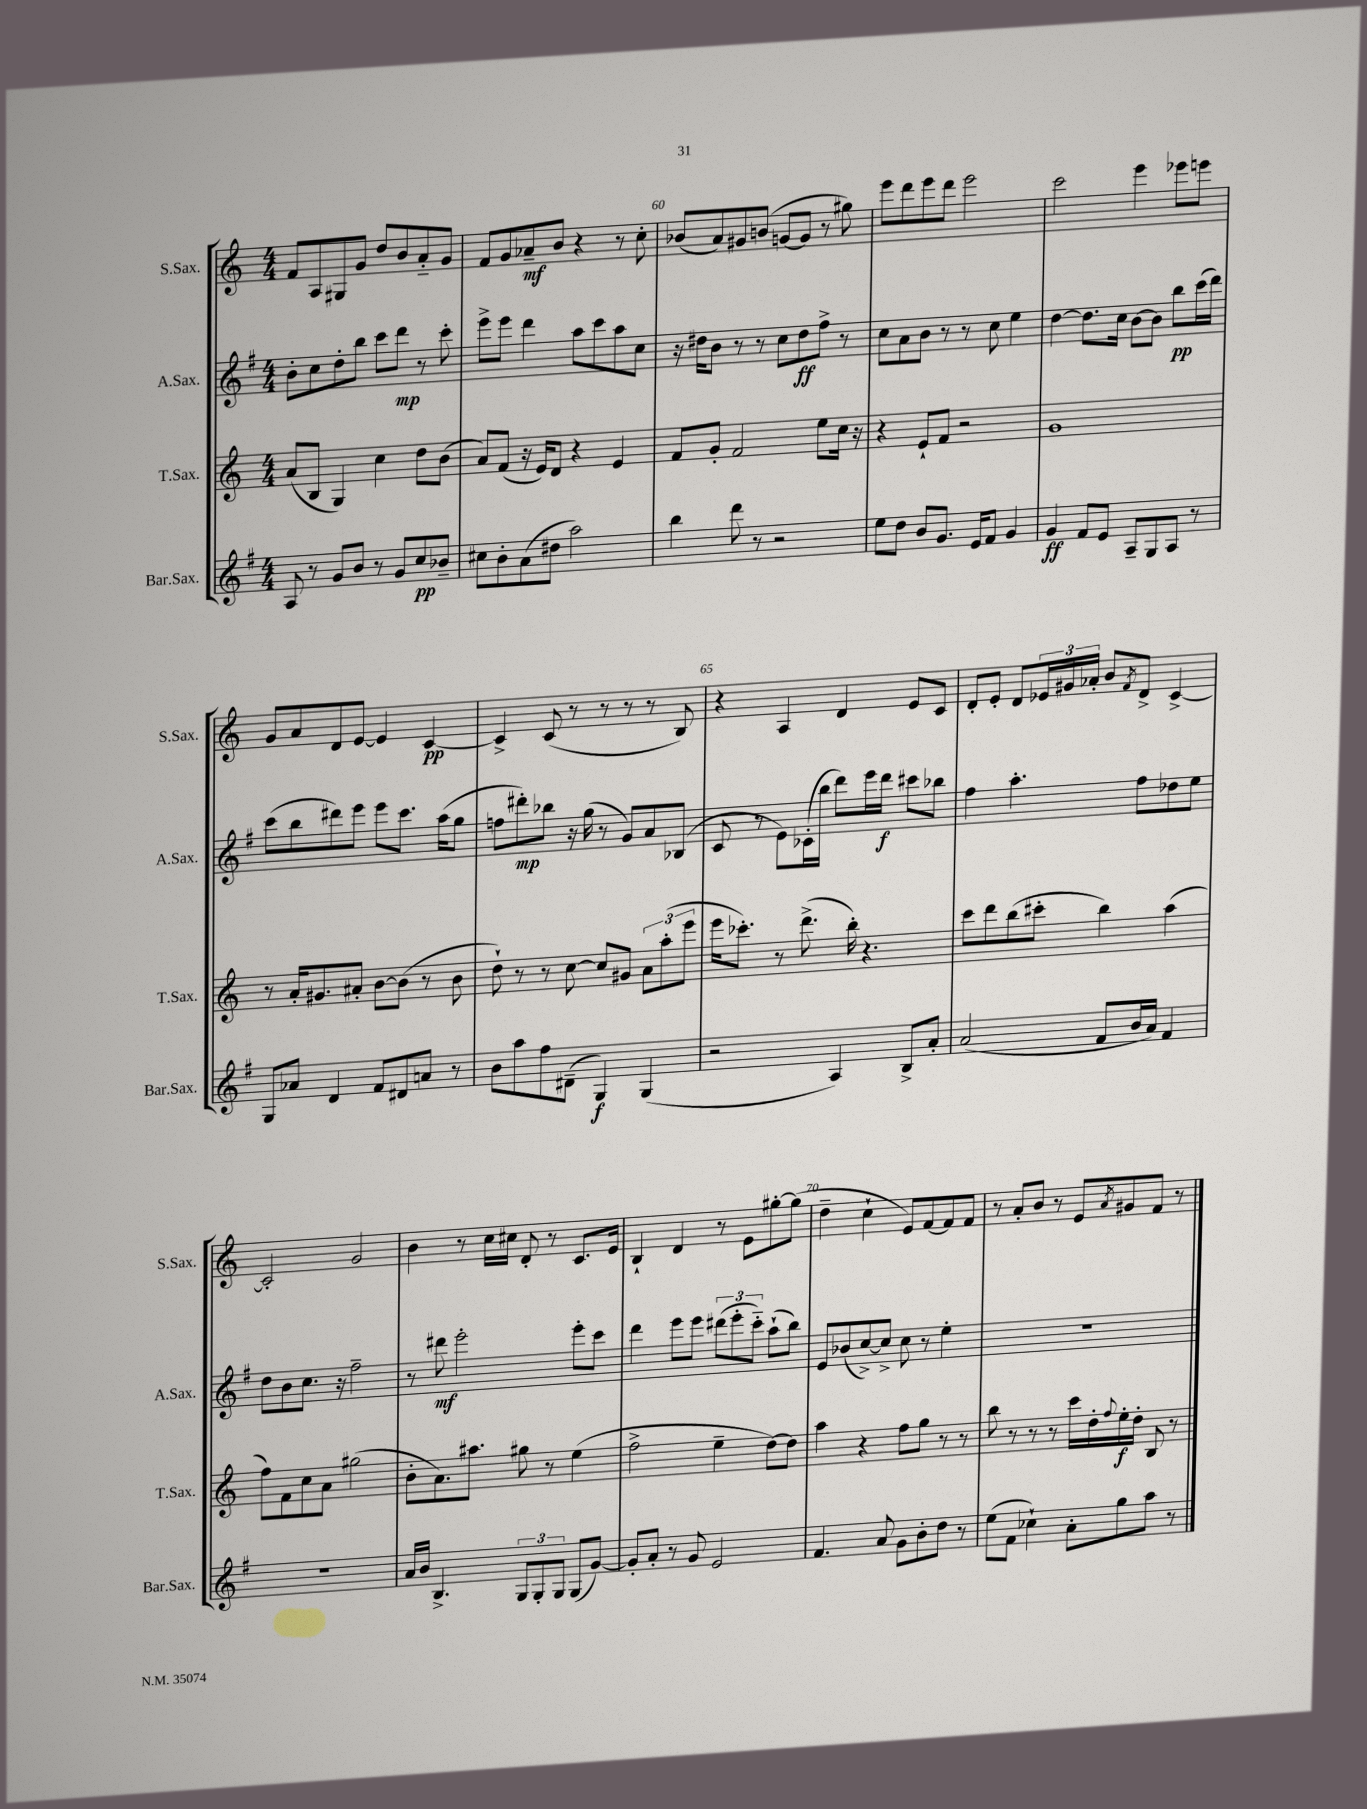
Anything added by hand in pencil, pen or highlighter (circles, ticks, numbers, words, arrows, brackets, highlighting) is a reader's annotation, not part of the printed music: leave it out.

**kern	**dynam	**kern	**dynam	**kern	**dynam	**kern	**dynam
*part4	*part4	*part3	*part3	*part2	*part2	*part1	*part1
*staff4	*staff4	*staff3	*staff3	*staff2	*staff2	*staff1	*staff1
*I"Bar.Sax.	*	*I"T.Sax.	*	*I"A.Sax.	*	*I"S.Sax.	*
*I'Bar.Sax.	*	*I'T.Sax.	*	*I'A.Sax.	*	*I'S.Sax.	*
*clefG2	*	*clefG2	*	*clefG2	*	*clefG2	*
*k[f#]	*	*k[]	*	*k[f#]	*	*k[]	*
*M4/4	*	*M4/4	*	*M4/4	*	*M4/4	*
=58	=58	=58	=58	=58	=58	=58	=58
8A/	.	(8a/L	.	8b'\L	.	8f/L	.
8r	.	8B/J	.	8cc\	.	8A/	.
8g/L	.	4G/)	.	8dd'\	.	8G#X/	.
8b/J	.	.	.	8bb\J	.	8g/J	.
8r	.	4cc\	.	8ccc\L	.	8dd/L	.
8g/L	.	.	.	8ddd\J	mp	8b/	.
8cc/	pp	8dd\L	.	8r	.	8a/	.
8b-X~/J	.	(8b\J	.	8ccc'\	.	8g/J	.
=59	=59	=59	=59	=59	=59	=59	=59
8cc#X\L	.	8a/L)	.	8eee^\L	.	8f/L	.
8b'\	.	(8f/J	.	8eee\J	.	8g/	.
(8a\	.	16r	.	4ddd\	.	8a-X~/	mf
.	.	16e/KL)	.	.	.	.	.
8dd#X\J	.	8d/J	.	.	.	8b/J	.
2aa\)	.	4r	.	8aa\L	.	4r	.
.	.	.	.	8ccc\	.	.	.
.	.	4e/	.	8aa\	.	8r	.
.	.	.	.	8cc\J	.	8cc'\	.
=60	=60	=60	=60	=60	=60	=60	=60
4bb\	.	8f/L	.	16r	.	(8b-X/L	.
.	.	.	.	16dd#X\KL	.	.	.
.	.	8g'/J	.	8b\J	.	8a/)	.
8ddd\	.	2f/	.	8r	.	8g#X/	.
8r	.	.	.	8r	.	(8bn/J	.
2r	.	.	.	8cc\L	.	[8gn/L	.
.	.	.	.	8dd#\	ff	8g/J]	.
.	.	8ee\L	.	8ff#^\J	.	8r	.
.	.	16cc\Jk	.	8r	.	8gg#X\)	.
.	.	16r	.	.	.	.	.
=61	=61	=61	=61	=61	=61	=61	=61
8ee\L	.	4r	.	8cc\L	.	8eee\L	.
8dd\J	.	.	.	8a\	.	8ddd\	.
8b/L	.	8e`/L	.	8b\J	.	8eee\	.
8.g/J	.	8f/J	.	8r	.	8ddd\J	.
.	.	2r	.	8r	.	2eee\	.
16e/KL	.	.	.	.	.	.	.
8f#/J	.	.	.	8cc\	.	.	.
4g/	.	.	.	4ee\	.	.	.
=62	=62	=62	=62	=62	=62	=62	=62
4g/	ff	1g	.	[4dd\	.	2ccc\	.
8f#/L	.	.	.	8.dd\L]	.	.	.
8e/J	.	.	.	.	.	.	.
.	.	.	.	16cc\Jk	.	.	.
8A~/L	.	.	.	[8b\L	.	4eee\	.
8G/	.	.	.	8b\J]	.	.	.
8A/J	.	.	.	8bb\L	pp	8eee-X\L	.
8r	.	.	.	(16ccc\L	.	8eeen\J	.
.	.	.	.	16ddd\JJ)	.	.	.
!!LO:LB:g=z
=63	=63	=63	=63	=63	=63	=63	=63
8G/L	.	8r	.	(8ccc\L	.	8g/L	.
8a-X/J	.	16a'/KL	.	8bb\	.	8a/	.
.	.	8.g#X/	.	.	.	.	.
4d/	.	.	.	8ddd#X\)	.	8d/	.
.	.	8a#X'/J	.	8eee\J	.	[8e/J	.
8f#/L	.	[8b\L	.	8eee\L	.	4e/]	.
8d#X/	.	(8b\J]	.	8.ccc\J	.	.	.
8an/J	.	8r	.	.	.	[4c/	pp
.	.	.	.	(16aa\KL	.	.	.
8r	.	8b\	.	8gg\J	.	.	.
=64	=64	=64	=64	=64	=64	=64	=64
8b\L	.	8dd`\)	.	8ffn\L	.	4c^/]	.
8aa\	.	8r	.	8ddd#X'\)	mp	.	.
8ff#\	.	8r	.	8bb-X\J	.	(8c/	.
(8d#X~\J	.	[8cc\	.	16r	.	8r	.
.	.	.	.	(16gg\	.	.	.
4G/)	f	8cc/L]	.	8r	.	8r	.
.	.	8g#X/J	.	8g/L)	.	8r	.
(4G/	.	12a\L	.	8a/	.	8r	.
.	.	(12aa'\	.	.	.	.	.
.	.	.	.	(8B-X/J	.	8B/)	.
.	.	12eee\J	.	.	.	.	.
=65	=65	=65	=65	=65	=65	=65	=65
2r	.	16eee\KL	.	8c/	.	4r	.
.	.	8.ccc-X'\J)	.	.	.	.	.
.	.	.	.	8r	.	.	.
.	.	8r	.	8e\L)	.	4A/	.
.	.	(8.ddd^\	.	(16c-X'\L	.	.	.
.	.	.	.	16bb\JJ	.	.	.
4A/)	.	.	.	8ddd\L)	.	4d/	.
.	.	16bb'\)	.	.	.	.	.
.	.	4.r	.	16eee\L	.	.	.
.	.	.	.	16ddd\JJ	f	.	.
8B^/L	.	.	.	8ccc#X\L	.	8e/L	.
8a'/J	.	.	.	8bb-X\J	.	8c/J	.
=66	=66	=66	=66	=66	=66	=66	=66
(2a/	.	8ccc\L	.	4ff#\	.	8d'/L	.
.	.	8ddd\	.	.	.	8e'/J	.
.	.	(8bb\	.	4.aa'\	.	8d/L	.
.	.	8ccc#X'\J	.	.	.	24e-X/L	.
.	.	.	.	.	.	24g#X/	.
.	.	.	.	.	.	24a-X'/JJ	.
8f#/L	.	4bb\)	.	.	.	8b/L	.
.	.	.	.	.	.	8qf/	.
16b/L	.	.	.	8ff#\L	.	8d^/J	.
16a/JJ)	.	.	.	.	.	.	.
4f#/	.	(4aa\	.	8dd-X\	.	[4c^/	.
.	.	.	.	8ee\J	.	.	.
!!LO:LB:g=z
=67	=67	=67	=67	=67	=67	=67	=67
1r	.	8ff\L)	.	8dd\L	.	2c'/]	.
.	.	8f\	.	8b\	.	.	.
.	.	8cc\	.	8.cc\J	.	.	.
.	.	8a\J	.	.	.	.	.
.	.	.	.	16r	.	.	.
.	.	(2gg#X\	.	2ff#~\	.	2g/	.
=68	=68	=68	=68	=68	=68	=68	=68
16a/LL	.	8b'\L	.	8r	.	4b\	.
16b/JJ	.	.	.	.	.	.	.
4.B^/	.	8.a\)	.	8ddd#X\	mf	.	.
.	.	.	.	2eee'\	.	8r	.
.	.	8.aa#X\J	.	.	.	.	.
.	.	.	.	.	.	16cc\LL	.
.	.	.	.	.	.	16cc#X\JJ	.
12G/L	.	8gg#X\	.	.	.	8d'/	.
12G'/	.	.	.	.	.	.	.
.	.	8r	.	.	.	8r	.
12G/J	.	.	.	.	.	.	.
(8G/L	.	(4ee\	.	8eee'\L	.	8.c/L	.
[8g/J)	.	.	.	8ccc\J	.	.	.
.	.	.	.	.	.	16e/Jk	.
=69	=69	=69	=69	=69	=69	=69	=69
8g'/L]	.	2ff^\	.	4ddd\	.	4B`/	.
8a'/J	.	.	.	.	.	.	.
8r	.	.	.	8eee\L	.	4d/	.
8g/	.	.	.	8eee\J	.	.	.
2e/	.	4ee~\	.	(12ddd#X\L	.	8r	.
.	.	.	.	12eee'\	.	.	.
.	.	.	.	.	.	8e\L	.
.	.	.	.	12ccc\J)	.	.	.
.	.	[8dd\L)	.	(8aa`\L	.	[8gg#X'\	.
.	.	8dd\J]	.	8bb\J)	.	(8gg#\J]	.
=70	=70	=70	=70	=70	=70	=70	=70
4.f#/	.	4aa\	.	8e/L	.	4dd~\	.
.	.	.	.	(8b-X/	.	.	.
.	.	4r	.	[8cc^/)	.	4cc`\	.
8a/	.	.	.	8cc^/J]	.	.	.
8g\L	.	8ff\L	.	8cc\	.	8e/L)	.
8b'\	.	8gg\J	.	8r	.	[8f/	.
8dd\J	.	8r	.	4ee'\	.	8f/]	.
8r	.	8r	.	.	.	8f/J	.
=71	=71	=71	=71	=71	=71	=71	=71
(8ee\L	.	8bb\	.	1r	.	8r	.
8f#\J	.	8r	.	.	.	8a'/L	.
4cc-X`\)	.	8r	.	.	.	8b/J	.
.	.	8r	.	.	.	8r	.
8a'\L	.	16ccc\LL	.	.	.	8e/L	.
.	.	16dd'\	.	.	.	.	.
.	.	8qqff/	.	.	.	8qa/	.
8gg\	.	16ee'\	f	.	.	8g#X/	.
.	.	16dd'\JJ	.	.	.	.	.
8aa\J	.	8B/	.	.	.	8f/J	.
8r	.	8r	.	.	.	8r	.
==	==	==	==	==	==	==	==
*-	*-	*-	*-	*-	*-	*-	*-
